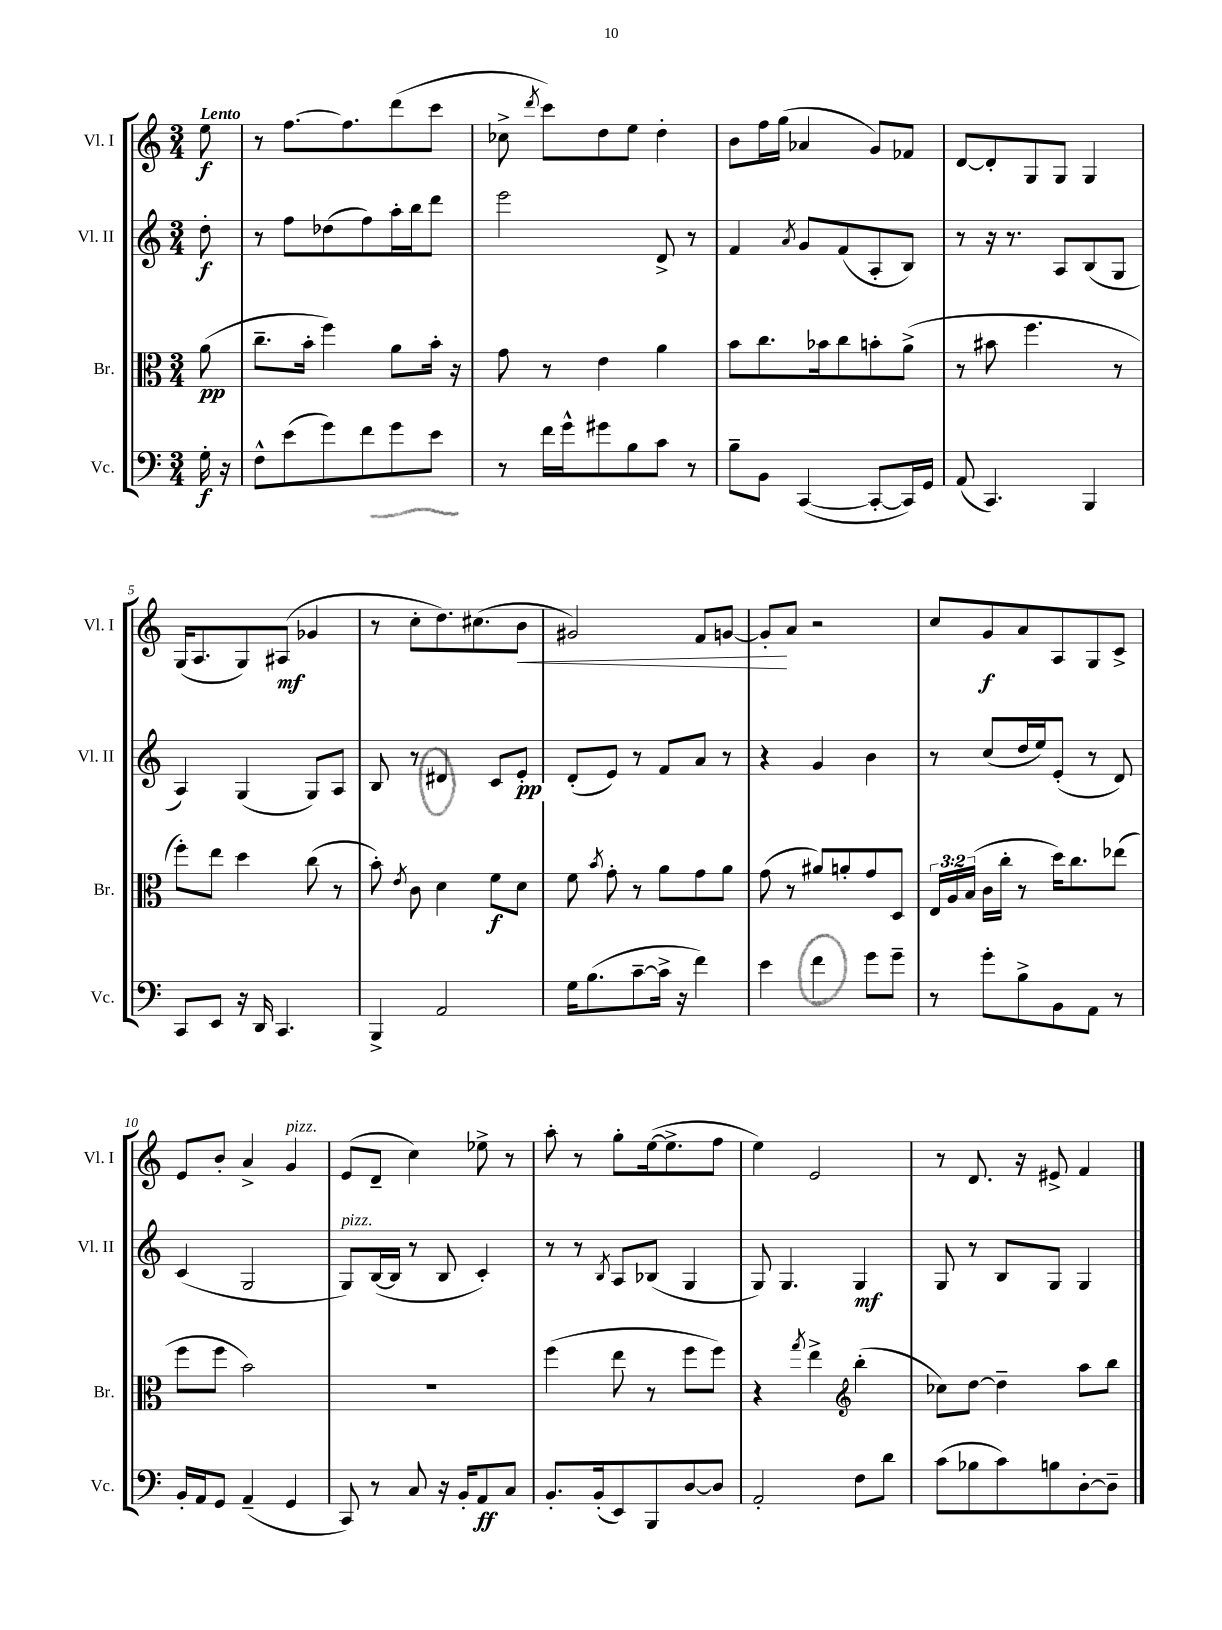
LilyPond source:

<<
\new StaffGroup <<
\new Staff = "s0" \with { instrumentName = "Vl. I" shortInstrumentName = "Vl. I" } {
    \clef treble \key c \major \numericTimeSignature \time 3/4 \partial 8 \tempo "Lento"
    \autoBeamOff e''8\f |
    r8 f''8.[~ f''8. d'''8( c'''8] |
    ces''8-> \acciaccatura { d'''8 } c'''8[) d''8 e''8] d''4-. |
    b'8[ f''16 g''16]( aes'4 g'8[) fes'8] |
    d'8[~ d'8-. g8 g8] g4 |
    g16[( a8. g8) ais8]\mf( ges'4 |
    r8 c''8[-. d''8.) cis''8.( b'8]\< |
    gis'2) f'8[ g'8]~ |
    g'8[-.\! a'8] r2 |
    c''8[ g'8\f a'8 a8 g8 c'8]-> |
    e'8[ b'8]-. a'4-> g'4^\markup { \italic "pizz." } |
    e'8[( d'8]-- c''4) ees''8-> r8 |
    a''8-. r8 g''8[-. e''16~( e''8.-> f''8] |
    e''4) e'2 |
    r8 d'8. r16 eis'8-> f'4 \bar "|." |
}
\new Staff = "s1" \with { instrumentName = "Vl. II" shortInstrumentName = "Vl. II" } {
    \clef treble \key c \major \numericTimeSignature \time 3/4 \partial 8
    \autoBeamOff d''8-.\f |
    r8 f''8[ des''8( f''8) a''16-. b''16 d'''8] |
    e'''2 d'8-> r8 |
    f'4 \acciaccatura { a'8 } g'8[ f'8( a8-. b8]) |
    r8 r16 r8. a8[ b8( g8] |
    a4) g4( g8[) a8] |
    b8 r8 dis'4 c'8[ e'8]-.\pp |
    d'8[-.( e'8]) r8 f'8[ a'8] r8 |
    r4 g'4 b'4 |
    r8 c''8[( d''16 e''16) e'8]-.( r8 d'8) |
    c'4( g2 |
    g8[^\markup { \italic "pizz." }) b16~( b16] r8 b8 c'4-.) |
    r8 r8 \acciaccatura { b8 } a8[ bes8]( g4 |
    g8) g4. g4\mf |
    g8 r8 b8[ g8] g4 \bar "|." |
}
\new Staff = "s2" \with { instrumentName = "Br." shortInstrumentName = "Br." } {
    \clef alto \key c \major \numericTimeSignature \time 3/4 \override Staff.TupletNumber.text = #tuplet-number::calc-fraction-text \partial 8
    \autoBeamOff a'8\pp( |
    c''8.[-- b'16]-. f''4) a'8[ b'16]-. r16 |
    g'8 r8 e'4 a'4 |
    b'8[ c''8. bes'16 c''8 b'8-. a'8]->( |
    r8 bis'8 f''4. r8 |
    f''8[-.) e''8] d''4 c''8( r8 |
    b'8-.) \acciaccatura { e'8 } c'8 d'4 f'8[\f d'8] |
    f'8 \acciaccatura { b'8 } g'8-. r8 a'8[ g'8 a'8] |
    g'8( r8 ais'8[) a'8-. g'8 d8] |
    \tuplet 3/2 { e16[ a16 b16]( } c'16[ c''16]-. r8 d''16[) c''8. ees''8]( |
    f''8[ f''8] b'2) |
    R2. |
    f''4( e''8 r8 f''8[ f''8]) |
    r4 \acciaccatura { g''8 } e''4-> \clef treble b''4-.( |
    ces''8[) d''8]~ d''4-- a''8[ b''8] \bar "|." |
}
\new Staff = "s3" \with { instrumentName = "Vc." shortInstrumentName = "Vc." } {
    \clef bass \key c \major \numericTimeSignature \time 3/4 \partial 8
    \autoBeamOff g16-.\f r16 |
    f8[-^ e'8( g'8) f'8 g'8 e'8] |
    r8 f'16[ g'16-^ gis'8 b8 c'8] r8 |
    b8[-- b,8] c,4~( c,8[~-. c,16) g,16] |
    a,8( c,4.) b,,4 |
    c,8[ e,8] r16 d,16 c,4. |
    b,,4-> a,2 |
    g16[ b8.( c'8~-- c'16]-> r16 f'4) |
    e'4 f'4 g'8[ g'8]-- |
    r8 g'8[-. b8-> b,8 a,8] r8 |
    b,16[-. a,16 g,8] a,4--( g,4 |
    c,8) r8 c8 r16 b,16[-. a,8\ff c8] |
    b,8.[-. b,16-.( e,8) b,,8 d8~ d8] |
    a,2-. f8[ d'8] |
    c'8[( bes8 c'8) b8 d8~-. d8]-- \bar "|." |
}
>>
>>
